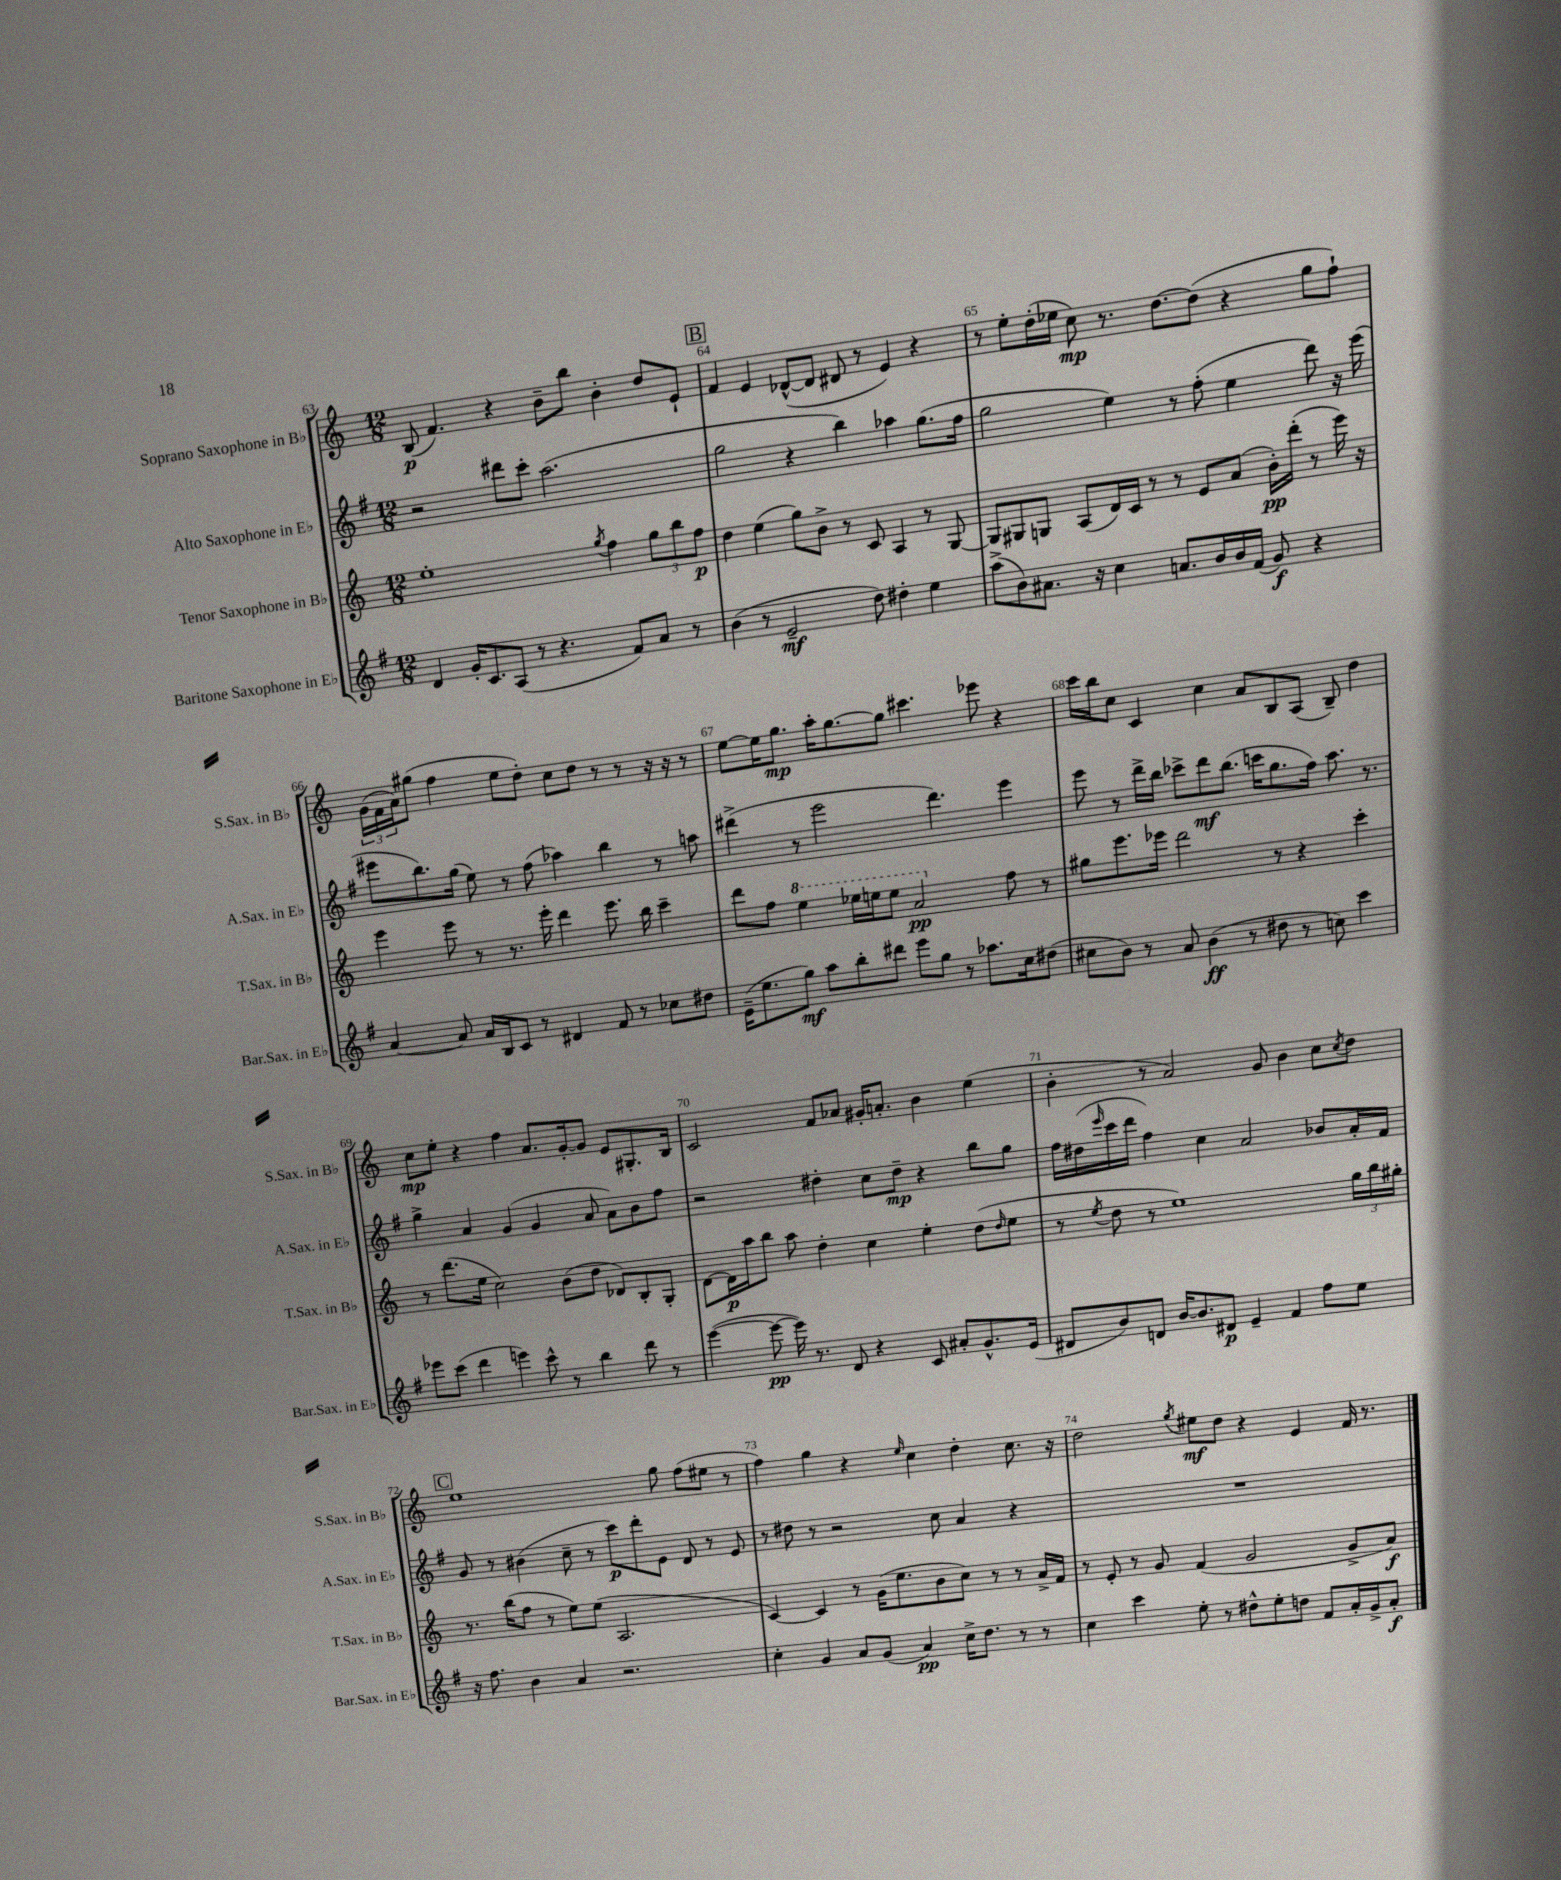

**kern	**kern	**kern	**kern
*staff4	*staff3	*staff2	*staff1
*clefG2	*clefG2	*clefG2	*clefG2
*k[f#]	*k[]	*k[f#]	*k[]
*M12/8	*M12/8	*M12/8	*M12/8
4d/	1ee'	2r	(8B/
.	.	.	4.f/)
16g'/LK	.	.	.
8.c/	.	.	.
(8A/J	.	8ddd#\L	4r
8r	.	8ccc'\J	.
4.r	.	(2.aa\	8b~\L
.	.	.	8bb\J
.	8qgg/	.	.
.	4ff\	.	4b'\
8f#/L)	.	.	.
8a/J	12gg\L	.	8dd/L
.	12bb\	.	.
8r	.	.	8e`/J
.	12ff\J	.	.
=	=	=	=
(4b\	4dd\	2gg\	4f/
8r	(4ee\	.	4e/
2e~/	.	.	.
.	8gg\L)	4r	([8d-^^/L
.	8b^\J	.	8d-/]J
.	8r	4bb\)	8d#/
8dd\)	8c/	.	8r
4dd#'\	4A/	4aa-\	4e/)
4ee\	8r	(8.gg\L	4r
.	[8G/	.	.
.	.	16ff#\Jk	.
=	=	=	=
(8aa^\L	8G/]L	2gg\	8r
8b\)	8G#/	.	8ee'\L
8.a#\J	8G/J	.	(16dd'\L
.	.	.	16ee-\JJ
.	(8A/L	.	8cc\)
16r	.	.	.
4cc\	16d/L)	4ee\)	8.r
.	16c/JJ	.	.
.	8r	.	.
.	.	.	[8.dd\L
8.a/L	8r	8r	.
.	8e/L	(8ff#'\	(8dd\]J
16b/L	.	.	.
16b/	(8a/J	4ee\	4r
(16f#/JJ	.	.	.
8g/)	16b'\LL)	.	.
.	(16ddd'\JJ	.	.
4r	8r	8ddd\)	8gg\L
.	16eee\)	16r	8ff`\J)
.	16r	(16eee\	.
=	=	=	=
[4a/	4eee\	8eee#\L	(24g\LL
.	.	.	24f\
.	.	.	24a\J)
.	.	8.bb\)	(8gg#\J
8a/]	8eee\	.	4ff\
.	.	(16gg\Jk	.
16a/LL	8r	8ee\)	.
16B/J	.	.	.
8c/J	8.r	8r	8ee\L
8r	.	(8ff#\	8dd'\J)
.	16eee'\	.	.
4d#/	4ddd\	4aa-\)	8cc\L
.	.	.	8dd\J
8f#/	8.eee\	4bb\	8r
8r	.	.	8r
.	16bb\	.	.
8cc-\L	4ccc~\	8r	16r
.	.	.	16r
8dd#\J	.	8aa\	8r
=	=	=	=
(16e~\LK	8ddd\L	(4ddd#^\	[8ee\L
8.ee\	.	.	.
.	8ff\J	.	16ee\]K
.	.	.	8.gg\J
8gg\J)	4eee\	8r	.
8aa\L	.	2eee\	16aa'\LK
.	.	.	[8.gg\
8bb'\	16eee-\LL	.	.
.	16eee\J	.	.
8ddd#\J	8eee\J	.	8gg\]J
8eee\L	2aa/	.	4.ccc#\
8gg\J	.	4.ddd#\)	.
8r	.	.	.
8.aa-\L	.	.	8eee-\
.	8ff\	4eee\	4r
16cc\k	.	.	.
(8dd#\J	8r	.	.
=	=	=	=
8cc#\L	8gg#\L	8eee\	16ccc\LL
.	.	.	16bb\J
8b\J)	8.eee\	8r	8cc\J
8r	.	16ddd^\LL	4c/
.	16eee-\Jk	16bb\JJ	.
8a/	2ddd\	8ccc-^\L	.
(4b\	.	8ddd\	4cc\
.	.	(8.bb\J	.
8r	.	.	8a/L
.	.	16ccc\LK	.
8dd#\	8r	8.gg\	8B/
8r	4r	.	(8A/J
.	.	16ff#\Jk)	.
8cc\)	.	8.aa\	8B~/)
4ccc\	4ccc'\	.	4dd\
.	.	8.r	.
=	=	=	=
8eee-\L	8r	4gg^\	8cc\L
(8ccc\J	(8.ddd\L	.	8ee'\J
4ddd\	.	4a/	4r
.	16ee\Jk	.	.
.	2cc\)	.	.
4eee\)	.	(4g/	4ff\
8ccc^^\	.	4g/	8.a/L
8r	(8b\L	.	.
.	.	.	[16g'/k
4bb\	8dd\J	8a/	8g/]J
.	8d-/L)	8a\L)	8e/L
8ddd\	8B'/	8b\	8.G#'/
8r	8G'/J	8ff#\J	.
.	.	.	16B/Jk
=	=	=	=
([4eee\	[8d\L	2r	2c/
.	16d\]L	.	.
.	16aa\J	.	.
8eee\_	8bb\J	.	.
16eee\])	8aa\	.	.
8.r	.	.	.
.	4dd'\	4dd#'\	8f/L
8d/	.	.	8a-/J
4r	4cc\	8cc\L	16g#'/LK
.	.	.	8.a'/J
.	.	8dd#~\J	.
8c/	4ee'\	4r	4b\
8a#'/L	.	.	.
8.g^^/	(8dd\L	8bb\L	(4ee\
.	16qqdd/	.	.
.	8ee\J	8gg\J	.
(16e/Jk	.	.	.
=	=	=	=
8d#/L	8r	16ff#\LL	4b'\
.	.	(16dd#\	.
.	8qee/	16qqeee/	.
8b/)	8dd\	16ccc\	.
.	.	16ddd\JJ	.
8d/J	8r	4ff#\)	8r
[16b/LK	1ee)	.	2a/)
8.b/]	.	.	.
.	.	4cc\	.
8d#/J	.	.	.
4e~/	.	2a/	.
.	.	.	8g/
4f#/	.	.	4b\
8ff#\L	.	8b-/L	8cc\L
.	.	.	8qcc/
8ee\J	24gg\LL	16a'/L	8dd\J
.	24bb\	.	.
.	.	16f#/JJ	.
.	24gg#'\JJ	.	.
=	=	=	=
16r	8.r	8g/	1ee
8.ff#\	.	.	.
.	.	8r	.
.	(16bb\LK	.	.
4b\	8ff\J	(4b#\	.
.	8r	.	.
4a/	8ee\L)	8cc~\	.
.	(8ee\J	8r	.
2.r	2.A/	8ccc\L)	.
.	.	8ddd'\	.
.	.	8e\J	8gg\
.	.	8d/	(8ff\L
.	.	8r	8ee#\J
.	.	8e/	8r
=	=	=	=
4cc'\	[4c/)	8r	4ff\)
.	.	8dd#\	.
4g/	4c/]	8r	4gg\
.	.	2r	.
8a/L	8r	.	4r
(8g/J	(16g\LK	.	.
.	8.ee\	.	.
.	.	.	16qqee/
4a/)	.	.	4cc\
.	8b\	8cc\	.
16cc^\LK	8cc\J)	4a/	4dd'\
8.dd\J	.	.	.
.	8r	.	.
8r	8r	4r	8.cc\
8r	16a^/LL	.	.
.	16f/JJ	.	16r
=	=	=	=
4cc\	8r	1.r	2dd\
.	8e'/	.	.
4ccc\	8r	.	.
.	8g/	.	.
.	.	.	8qgg/
8ee'\	(4f/	.	8ee#\L
8r	.	.	8dd\J
8dd#^^\L	2g/	.	4r
8ee'\	.	.	.
8dd\J	.	.	4e/
8f#/L	.	.	.
16a'/L	8g^/L	.	16f/
16g^/J	.	.	8.r
8a'/J	8a/J)	.	.
==	==	==	==
*-	*-	*-	*-
